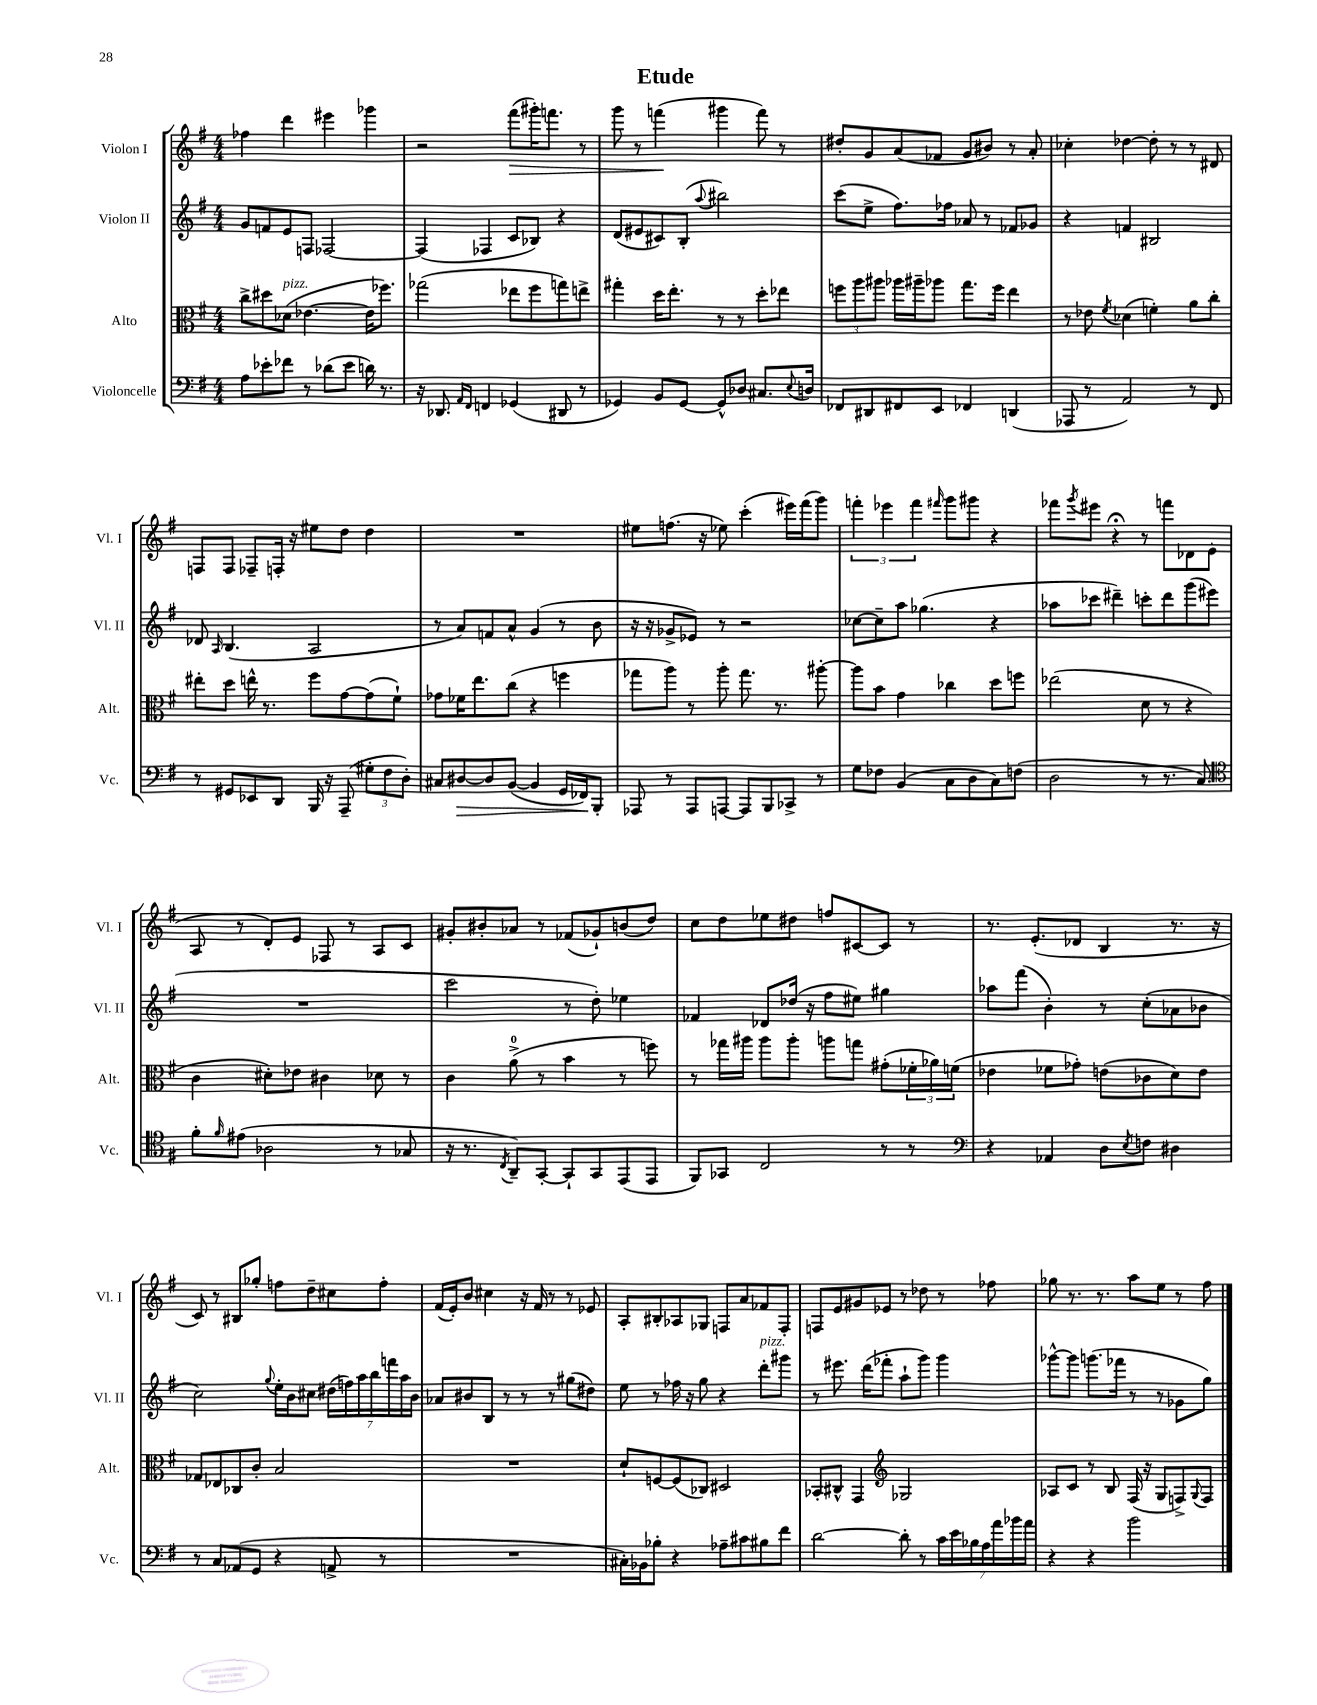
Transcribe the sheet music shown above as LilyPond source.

\header { title = "Etude" }
<<
\new StaffGroup <<
\new Staff = "s0" \with { instrumentName = "Violon I" shortInstrumentName = "Vl. I" } {
    \clef treble \key g \major \numericTimeSignature \time 4/4
    fes''4 d'''4 eis'''4 ges'''4 |
    r2 fis'''8\>( gis'''16-.) f'''8. r8 |
    g'''8 r8 f'''4\!( gis'''4 f'''8) r8 |
    dis''8-. g'8 a'8( fes'8 g'8 bis'8) r8 a'8-. |
    ces''4-. des''4~ des''8-. r8 r8 dis'8 |
    f8 f8 fes8-- f16-. r16 eis''8 d''8 d''4 |
    R1 |
    eis''8 f''8.( r16 ees''8) c'''4-.( eis'''16) fis'''16( g'''8) |
    \tuplet 3/2 { f'''4-. ees'''4 f'''4 } \grace { fis'''16 } g'''8 gis'''8 r4 |
    fes'''8 \acciaccatura { g'''8 } eis'''8 r4\fermata r8 f'''8 des'8 e'8( |
    a8 r8 d'8-.) e'8 fes8 r8 a8 c'8 |
    gis'8-. bis'8-. aes'8 r8 fes'8( ges'8-!) b'8( d''8) |
    c''8 d''8 ees''8 dis''8 f''8 cis'8~ cis'8 r8 |
    r8. e'8.-.( des'8 b4 r8. r16 |
    c'8) r8 bis8 ges''8-. f''8 d''8-- cis''8 f''8-. |
    fis'16( e'16-.) b'8 cis''4 r16 fis'16 r8 r8 ees'8 |
    a8-. bis8-. aes8 ges8 f8 a'8 fes'8 f8-. |
    f8 e'8 gis'8 ees'8 r8 des''8 r8 fes''8 |
    ges''8 r8. r8. a''8 e''8 r8 fis''8 \bar "|." |
}
\new Staff = "s1" \with { instrumentName = "Violon II" shortInstrumentName = "Vl. II" } {
    \clef treble \key g \major \numericTimeSignature \time 4/4
    g'8 f'8 e'8 f8 fes2~ |
    fes4( fes4 c'8 bes8) r4 |
    d'8( eis'8 cis'8) b8-.( \appoggiatura { a''8 } bis''2) |
    c'''8( e''8-> fis''8.) fes''16 aes'8 r8 fes'8 ges'8 |
    r4 f'4 bis2 |
    des'8 \grace { a16 } b4.( a2 |
    r8 a'8) f'8 a'8-^ g'4( r8 b'8 |
    r16 r16 ges'8-> ees'8) r8 r2 |
    ces''8~ ces''8-- a''8 ges''4.( r4 |
    aes''8 ces'''8 dis'''4--) c'''8-. dis'''8 g'''8( eis'''8 |
    R1 |
    c'''2 r8 d''8-.) ees''4 |
    fes'4 des'8 des''16( r16 fis''8 eis''8) gis''4 |
    aes''8 fis'''8( b'4-.) r8 c''8-.( aes'8 bes'8 |
    c''2) \appoggiatura { g''8 } e''16-. b'16 cis''8 \tuplet 7/4 { dis''16( f''16) a''16 b''16 f'''16 a''16 b'16 } |
    aes'8 bis'8 b8 r8 r8 r8 gis''8( dis''8) |
    e''8 r8 fes''16 r16 g''8 r4 d'''8-.^\markup { \italic "pizz." } gis'''8 |
    r8 eis'''8. d'''16( fes'''8-. a''8-! g'''8) g'''4 |
    ges'''8~-^ ges'''8 g'''8.( fes'''16 r8 r8 ges'8 g''8) \bar "|." |
}
\new Staff = "s2" \with { instrumentName = "Alto" shortInstrumentName = "Alt." } {
    \clef alto \key g \major \numericTimeSignature \time 4/4
    c''8-> dis''8 des'8^\markup { \italic "pizz." }( ees'4.~ ees'16 fes''8.) |
    ges''2( ees''8 fis''8 g''8) e''8-> |
    gis''4-. d''16 e''8.-. r8 r8 d''8-. ees''8 |
    \tuplet 3/2 { f''8 a''8 ais''8 } aes''16 ais''16-- aes''8 g''8. f''16 e''4 |
    r8 ees'8 \acciaccatura { fis'8 } des'4( f'4-.) a'8 c''8-. |
    eis''8-. d''8 e''16-^ r8. fis''8 g'8~ g'8( fis'8-!) |
    ges'8 fes'16 e''8. c''8( r4 f''4 |
    ges''8 a''8) r8 a''8-. ges''8. r8. ais''8~-. |
    ais''8 b'8 g'4 ces''4 d''8 f''8 |
    ees''2( d'8 r8 r4 |
    c'4 dis'8-.) ees'8 cis'4 des'8 r8 |
    c'4 a'8-0->( r8 b'4 r8 f''8) |
    r8 ges''16 ais''16 ais''8 ais''8-. a''8 g''8 gis'8-.( \tuplet 3/2 { fes'16-. aes'16) f'16( } |
    ees'4 fes'8 ges'8-.) e'8( ces'8 d'8) e'8 |
    ges8 ees8 ces8 c'8-. b2 |
    R1 |
    d'8-! f8~ f8( ces8) dis2 |
    bes,8-. cis8-^ g,4 \clef treble ges2 |
    aes8 c'8 r8 b8 fis16( r16 g8 f8->) \appoggiatura { g8 } f8 \bar "|." |
}
\new Staff = "s3" \with { instrumentName = "Violoncelle" shortInstrumentName = "Vc." } {
    \clef bass \key g \major \numericTimeSignature \time 4/4
    a8 ees'8-. fes'8 r8 des'8( ees'8 d'16) r8. |
    r16 des,8. \grace { a,16 fis,16 } f,4 ges,4( dis,8 r8 |
    ges,4) b,8 ges,8~ ges,8-^ des8 cis8. \appoggiatura { e8 } d16 |
    fes,8 dis,8 fis,8 e,8 fes,4 d,4( |
    aes,,8 r8 a,2) r8 fis,8 |
    r8 gis,8 ees,8 d,8 b,,16 r16 a,,8--( \tuplet 3/2 { gis8-. fis8 d8-.) } |
    cis8 dis8~\> dis8 b,8~( b,4 g,16 fes,16\!) b,,8-. |
    aes,,8 r8 aes,,8 a,,8~ a,,8 b,,8 ces,8-> r8 |
    g8 fes8 b,4( c8 d8 c8) f8( |
    d2 r8 r8. c8.) |
    \clef tenor fis'8-. \grace { fis'16 } eis'8( aes2 r8 ges8 |
    r16 r8. \acciaccatura { c8 } a,8--) g,8~-. g,8-! g,8 e,8( e,8 |
    fis,8) ges,8 c2 r8 r8 |
    \clef bass r4 aes,4 d8 \acciaccatura { e8 } f8 dis4 |
    r8 c8 aes,8( g,8 r4 a,8-> r8 |
    R1 |
    cis16-.) bes,16 bes8-. r4 aes8-- cis'8 bis8 fis'8 |
    d'2~ d'8-. r8 \tuplet 7/4 { c'16 e'16 bes16 a16 a'16 bes'16 a'16 } |
    r4 r4 b'2 \bar "|." |
}
>>
>>
\layout { \context { \Score \remove "Bar_number_engraver" } }
